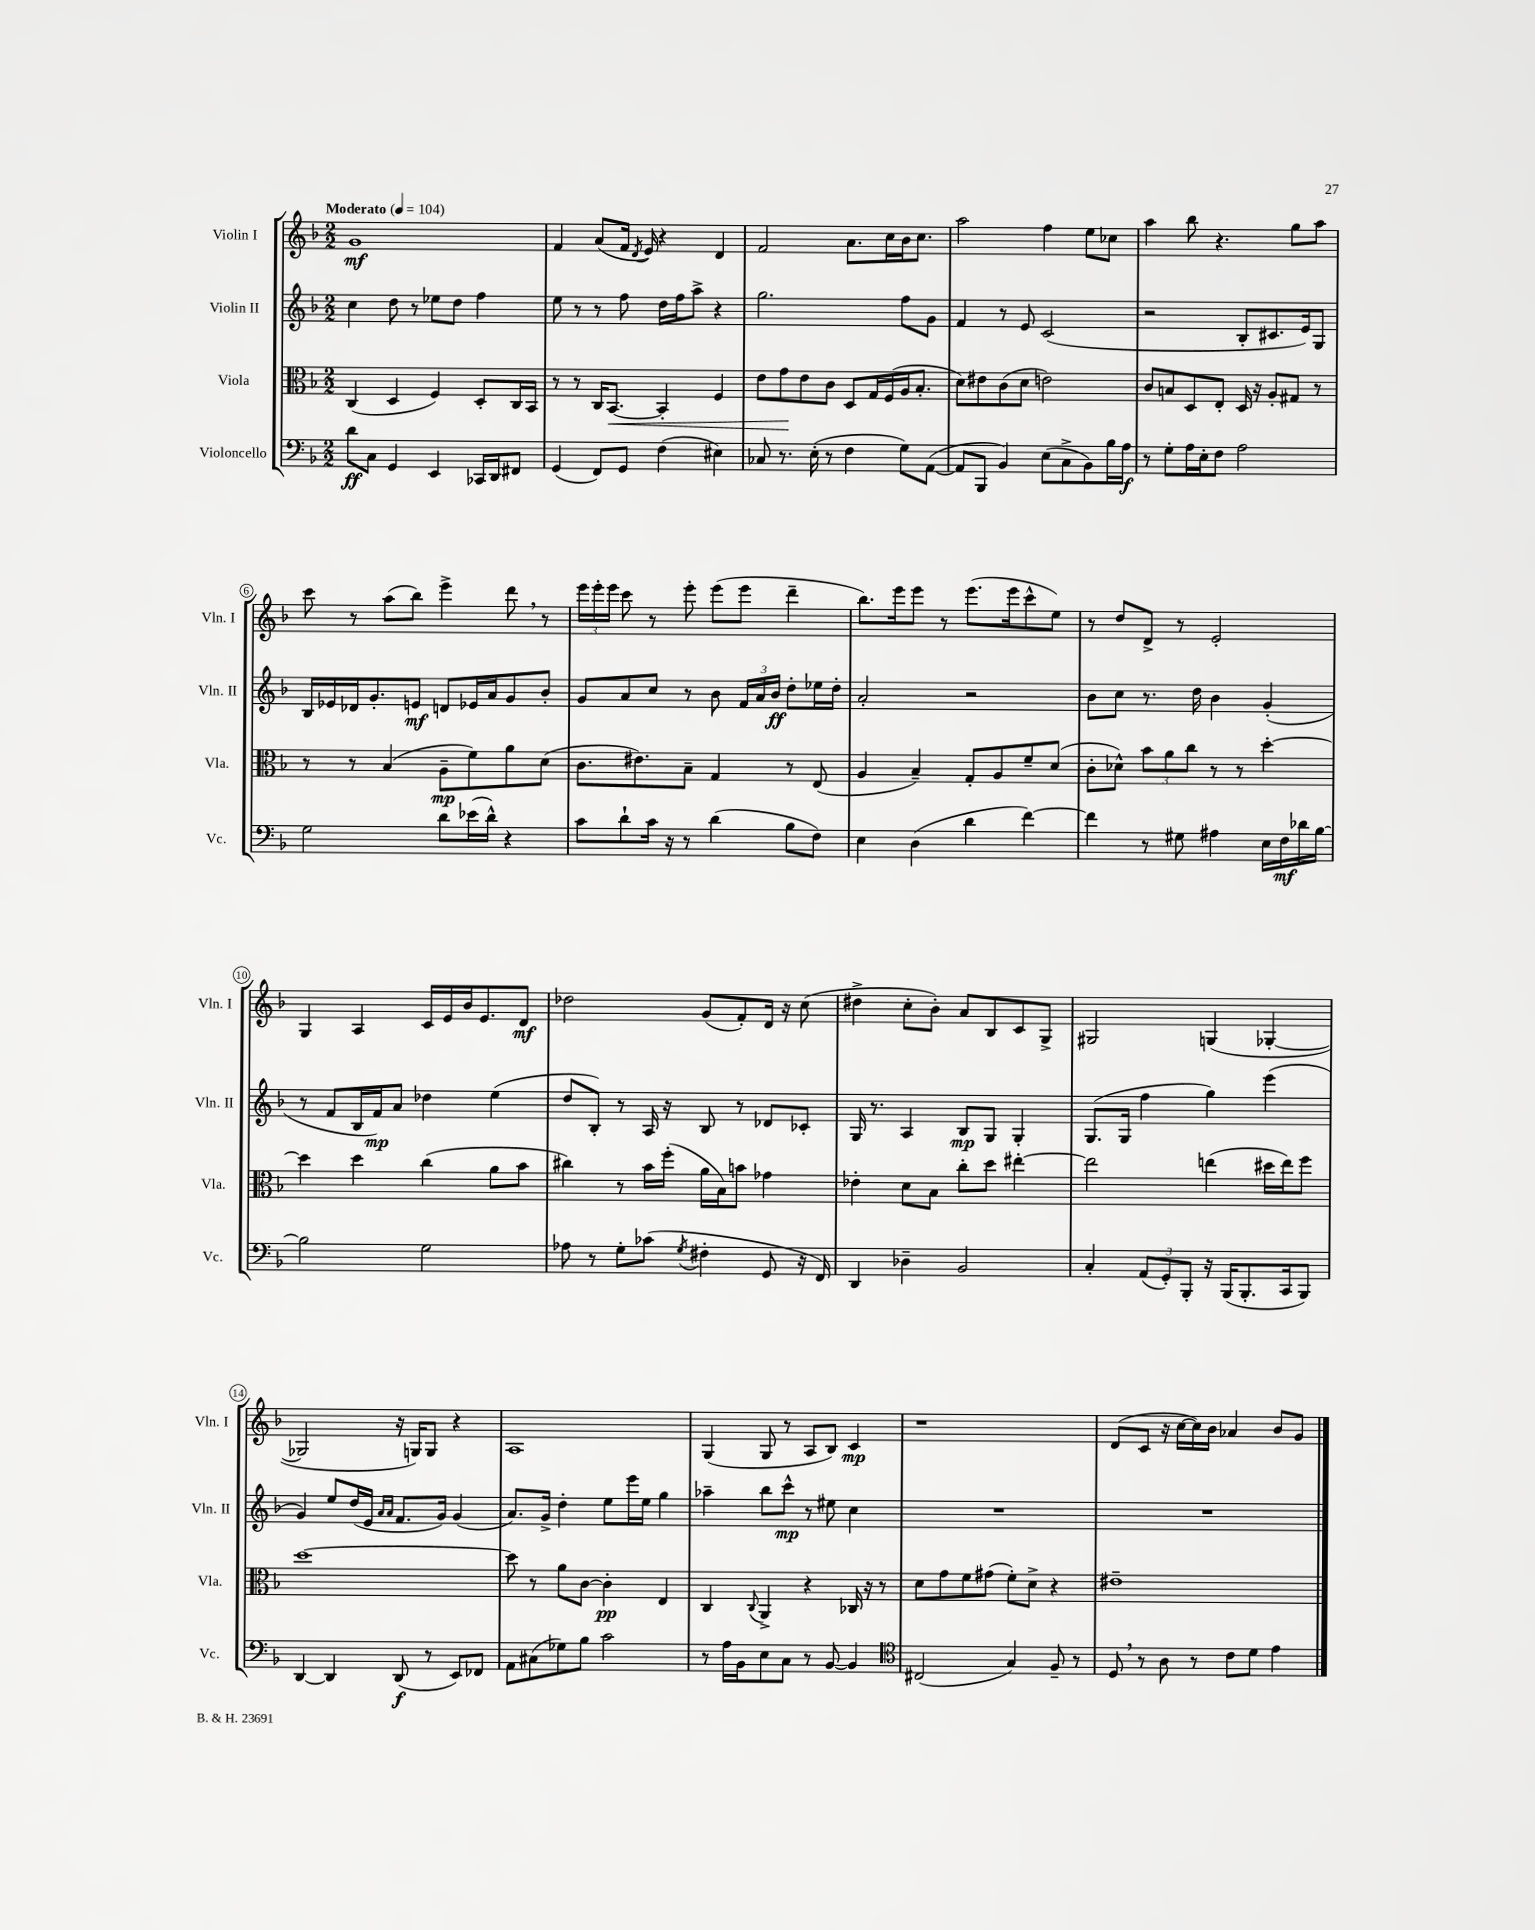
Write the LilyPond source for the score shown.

<<
\new StaffGroup <<
\new Staff = "s0" \with { instrumentName = "Violin I" shortInstrumentName = "Vln. I" } {
    \clef treble \key f \major \numericTimeSignature \time 2/2 \tempo "Moderato" 4 = 104
    \autoBeamOff g'1\mf |
    f'4 a'8[( f'16] \acciaccatura { d'8 } e'16) r4 d'4 |
    f'2 a'8.[ c''16 bes'16 c''8.] |
    a''2 f''4 e''8[ ces''8] |
    a''4 bes''8 r4. g''8[ a''8] |
    c'''8 r8 a''8[( bes''8]) e'''4-> d'''8 \breathe r8 |
    \tuplet 3/2 { e'''16[ e'''16-. e'''16] } c'''8 r8 e'''8-. e'''8[( e'''8] d'''4-- |
    bes''8.[) e'''16 e'''8] r8 e'''8.[( e'''16 c'''8-^ e''8]) |
    r8 d''8[ d'8]-> r8 e'2-. |
    g4 a4 c'16[ e'16 bes'16 e'8. d'8]\mf |
    des''2 g'8[( f'8-.) d'16] r16 c''8( |
    dis''4-> c''8[-. bes'8]-.) a'8[ bes8 c'8 g8]-> |
    gis2 g4( ges4~-. |
    ges2 r16 g16[) g8] r4 |
    a1 |
    g4( g8 r8 a8[ bes8]) c'4\mp |
    r1 |
    d'8[( c'8] r16 c''16[~ c''16) bes'16] aes'4 bes'8[ g'8] \bar "|." |
}
\new Staff = "s1" \with { instrumentName = "Violin II" shortInstrumentName = "Vln. II" } {
    \clef treble \key f \major \numericTimeSignature \time 2/2
    \autoBeamOff c''4 d''8 r8 ees''8[ d''8] f''4 |
    e''8 r8 r8 f''8 d''16[ f''16 a''8]-> r4 |
    g''2. f''8[ g'8] |
    f'4 r8 e'8 c'2( |
    r2 bes8[-. cis'8. e'16) g8] |
    bes16[ ees'16 des'16 g'8.-. e'8]\mf d'8[ ees'16 a'16 g'8 bes'8]-. |
    g'8[ a'8 c''8] r8 bes'8 \tuplet 3/2 { f'16[ a'16 bes'16]\ff } d''8[-. ees''16 d''16]-. |
    a'2-. r2 |
    bes'8[ c''8] r8. d''16 bes'4 g'4-.( |
    r8 f'8[ bes16 f'16\mp) a'8] des''4 e''4( |
    d''8[ bes8]-.) r8 a16 r16 bes8 r8 des'8[ ces'8]-. |
    g16 r8. a4 bes8[\mp g8] g4-. |
    g8.[( g16] f''4 g''4) e'''4( |
    g'4) e''8[ d''16( e'16] \grace { a'16[ a'16] } f'8.[ g'16]) g'4( |
    a'8.[) g'16]-> d''4-. e''8[ e'''16 e''16] g''4 |
    aes''4-- bes''8[ c'''8]-^\mp r8 eis''8 c''4 |
    R1 |
    R1 \bar "|." |
}
\new Staff = "s2" \with { instrumentName = "Viola" shortInstrumentName = "Vla." } {
    \clef alto \key f \major \numericTimeSignature \time 2/2
    \autoBeamOff c4( d4 f4) d8[-. c16 bes,16] |
    r8 r8 c16[ bes,8.]~\< bes,4-. f4 |
    e'8[ g'8\! e'8 c'8] d8[ g16 f16( a16 bes8.]-. |
    d'8[) eis'8 c'8( d'8] e'2) |
    c'8[ b8 d8 e8]-. d16 r16 a8[-. gis8] r8 |
    r8 r8 bes4( a8[--\mp f'8) a'8 d'8]( |
    c'8.[ eis'8.) bes8]-- g4 r8 e8( |
    a4 bes4--) g8[-. a8 f'8-- d'8]( |
    c'8[-. des'8]-^) \tuplet 3/2 { bes'8[ a'8 c''8] } r8 r8 d''4~-. |
    d''4 d''4 c''4( a'8[ bes'8] |
    cis''4) r8 bes'16[ f''16]-.( a'16[ bes16) b'8] ges'4 |
    ees'4-. d'8[ bes8] c''8[-. d''8] eis''4~-. |
    eis''2 e''4( dis''16[ e''16) f''8] |
    d''1~ |
    d''8 r8 a'8[ c'8]~ c'4-.\pp e4 |
    c4 \appoggiatura { c8 } a,4-> r4 ces16 r16 r8 |
    d'8[ g'8 f'8 gis'8]( f'8[-.) d'8]-> r4 |
    eis'1-- \bar "|." |
}
\new Staff = "s3" \with { instrumentName = "Violoncello" shortInstrumentName = "Vc." } {
    \clef bass \key f \major \numericTimeSignature \time 2/2
    \autoBeamOff d'8[\ff c8] g,4 e,4 ces,16[ d,16 fis,8] |
    g,4( f,8[) g,8] f4( eis4) |
    ces8 r8. e16-.( r8 f4 g8[) a,8]~( |
    a,8[ bes,,8] bes,4) e8[( c8-> bes,8) bes16 a16]\f |
    r8 g8[-. a16 e16-. f8] a2 |
    g2 d'8[ ees'16( d'16]-^) r4 |
    c'8[ d'8-! c'16] r16 r8 d'4( bes8[ f8]) |
    e4 d4( d'4 f'4~) |
    f'4 r8 gis8 ais4 e16[ f16\mf des'16 bes16]~ |
    bes2 g2 |
    aes8 r8 g8[-. ces'8]( \acciaccatura { g8 } fis4-. g,8 r16 f,16) |
    d,4 des4-- bes,2 |
    c4-. \tuplet 3/2 { a,8[( g,8-.) bes,,8]-. } r16 bes,,16[( bes,,8.-. c,16 bes,,8]) |
    d,4~ d,4 d,8\f( r8 e,8[) fes,8] |
    a,8[ cis8( ges8) bes8] c'2 |
    r8 a16[ bes,16 e8 c8] r8 bes,8~ bes,4 |
    \clef tenor cis2( g4) f8-- r8 |
    d8 \breathe r8 a8 r8 c'8[ d'8] e'4 \bar "|." |
}
>>
>>
\layout { \context { \Score \override BarNumber.stencil = #(make-stencil-circler 0.1 0.3 ly:text-interface::print) } }
